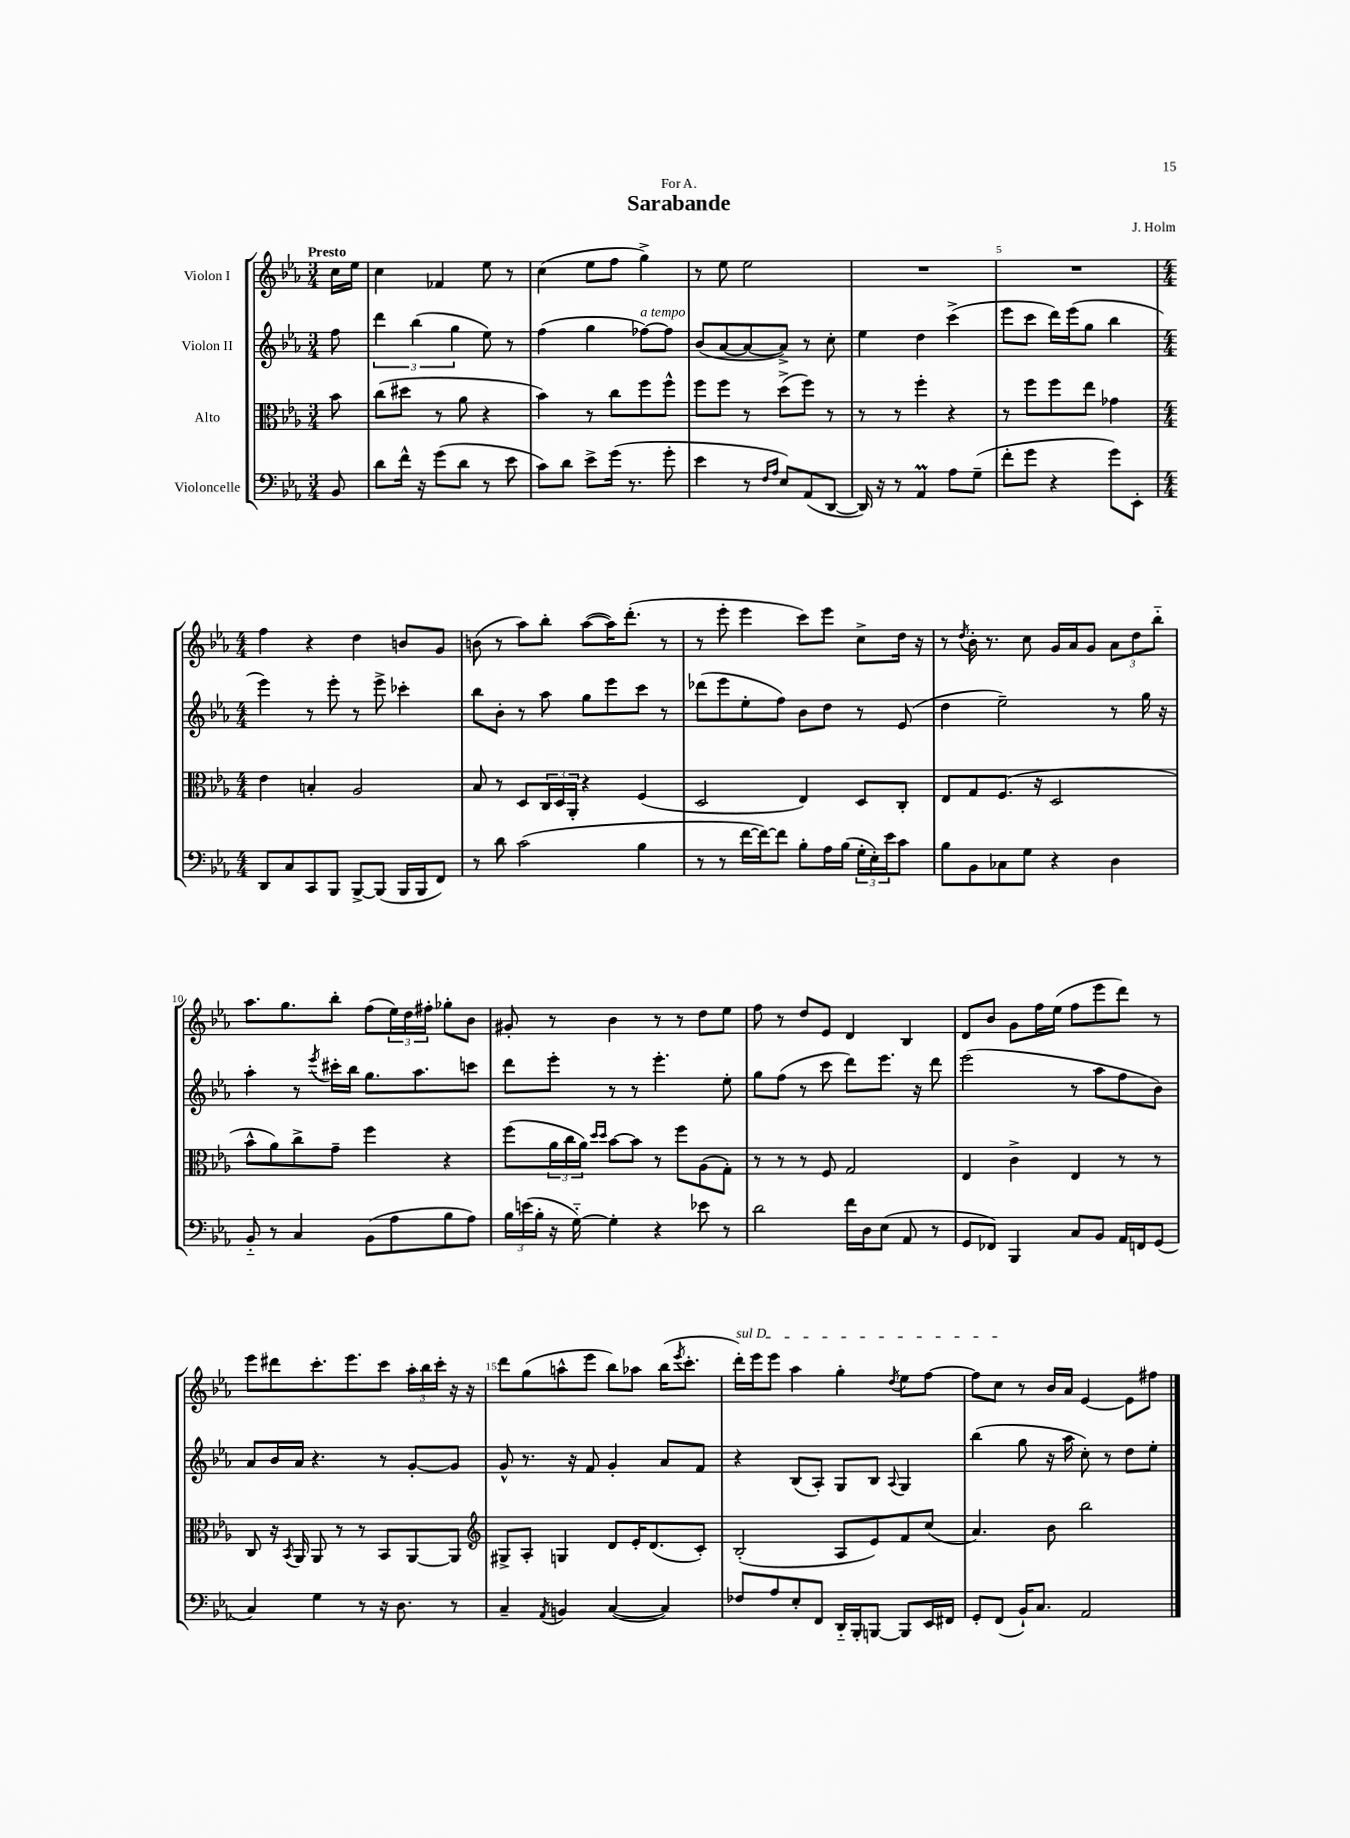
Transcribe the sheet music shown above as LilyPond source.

\header { title = "Sarabande" composer = "J. Holm" dedication = "For A." }
<<
\new StaffGroup <<
\new Staff = "s0" \with { instrumentName = "Violon I" } {
    \clef treble \key ees \major \numericTimeSignature \time 3/4 \partial 8 \tempo "Presto"
    c''16 ees''16 |
    c''4 fes'4 ees''8 r8 |
    c''4( ees''8 f''8 g''4->) |
    r8 ees''8 ees''2 |
    R2. |
    R2. |
    \numericTimeSignature \time 4/4 f''4 r4 d''4 b'8 g'8 |
    b'8( r8 aes''8) bes''8-. aes''8~( aes''16) d'''8.-.( r8 |
    r8 ees'''8-. ees'''4 c'''8) ees'''8 c''8-> d''16 r16 |
    r8 \acciaccatura { d''8 } bes'16-. r8. c''8 g'16 aes'16 g'8 \tuplet 3/2 { aes'8 d''8 bes''8-_ } |
    aes''8. g''8. bes''8-. f''8( \tuplet 3/2 { ees''16) d''16 fis''16-. } ges''8-. bes'8 |
    gis'8-. r8 bes'4 r8 r8 d''8 ees''8 |
    f''8 r8 d''8 ees'8 d'4 bes4 |
    d'8 bes'8 g'8 f''16 ees''16( f''8 ees'''8 d'''8) r8 |
    ees'''8 dis'''8 c'''8.-. ees'''8. c'''8 \tuplet 3/2 { aes''16-. bes''16 c'''16-. } r16 r16 |
    d'''8 g''8( a''8-^ ees'''8 bes''8) aes''8 bes''16( \acciaccatura { ees'''8 } c'''8.-. |
    \once \override TextSpanner.bound-details.left.text = \markup { \italic "sul D" } d'''16-.\startTextSpan) ees'''16 ees'''8 aes''4 g''4-. \acciaccatura { d''8 } ees''8 f''8~ |
    f''8 c''8\stopTextSpan r8 bes'16 aes'16 ees'4~ ees'8 fis''8 \bar "|." |
}
\new Staff = "s1" \with { instrumentName = "Violon II" } {
    \clef treble \key ees \major \numericTimeSignature \time 3/4 \partial 8
    f''8 |
    \tuplet 3/2 { d'''4 bes''4( g''4 } ees''8) r8 |
    f''4( g''4 fes''8~^\markup { \italic "a tempo" }) fes''8 |
    bes'8( aes'8~ aes'8~ aes'8->) r8 c''8-. |
    ees''4 d''4 c'''4->( |
    ees'''8 c'''8 d'''16) ees'''16( g''8 bes''4 |
    \numericTimeSignature \time 4/4 ees'''4) r8 ees'''8-. r8 ees'''8-> ces'''4-. |
    bes''8 bes'8-. r8 aes''8 g''8 ees'''8 c'''8 r8 |
    des'''8( ees'''8 ees''8-. f''8) bes'8 d''8 r8 ees'8( |
    d''4 ees''2--) r8 g''16 r16 |
    aes''4-. r8 \acciaccatura { ees'''8 } cis'''16-. bes''16 g''8. aes''8. c'''8 |
    d'''8 ees'''8-. r8 r8 ees'''4.-. ees''8-. |
    g''8 f''8( r8 c'''8 d'''8) ees'''8. r16 d'''8 |
    ees'''2( r8 aes''8 f''8 bes'8) |
    aes'8 bes'16 aes'16 r4. r8 g'8~-. g'8 |
    g'8-^ r8. r16 f'8 g'4-. aes'8 f'8 |
    r4 bes8( aes8-.) g8 bes8 \appoggiatura { aes8 } g4 |
    bes''4( g''8 r16 aes''16 c''8-.) r8 d''8 ees''8-. \bar "|." |
}
\new Staff = "s2" \with { instrumentName = "Alto" } {
    \clef alto \key ees \major \numericTimeSignature \time 3/4 \partial 8
    bes'8 |
    c''8( dis''8 r8 aes'8 r4 |
    bes'4) r8 c''8 f''8 f''8-^ |
    f''8 f''8 r8 d''8->( f''8) r8 |
    r8 r8 f''4-. r4 |
    r8 f''8 f''8 ees''8 ges'4 |
    \numericTimeSignature \time 4/4 ees'4 b4-. aes2 |
    bes8 r8 d8 \tuplet 3/2 { c16 d16 aes,16-. } r4 f4( |
    d2 ees4) d8 c8-. |
    ees8 g8 f8.( r16 d2 |
    bes'8-^ aes'8) c''8-> g'8-- f''4 r4 |
    f''8( \tuplet 3/2 { aes'16 c''16 aes'16) } \grace { d''16 d''16 } bes'8~ bes'8 r8 f''8 aes8( g8-.) |
    r8 r8 r8 f8 g2 |
    ees4 c'4-> ees4 r8 r8 |
    c8 r16 \acciaccatura { bes,8 } aes,16 aes,8 r8 r8 bes,8 aes,8~ aes,8 |
    \clef treble gis8-> aes8-. g4 d'8 ees'16-. d'8.( c'8-.) |
    bes2-.( aes8 ees'8) f'8 c''8( |
    aes'4.) bes'8 bes''2 \bar "|." |
}
\new Staff = "s3" \with { instrumentName = "Violoncelle" } {
    \clef bass \key ees \major \numericTimeSignature \time 3/4 \partial 8
    bes,8 |
    d'8 f'16-^ r16 g'8( d'8 r8 ees'8 |
    c'8) d'8 ees'8-> g'16( r8. g'8-. |
    ees'4 r8 \grace { f16 aes16 } ees8) aes,8( d,8~ |
    d,16) r16 r8 aes,4\prall aes8 g8--( |
    f'8-. g'8 r4 g'8) ees,8-. |
    \numericTimeSignature \time 4/4 d,8 c8 c,8 bes,,8 bes,,8~-> bes,,8( bes,,16 bes,,16 f,8) |
    r8 d'8 c'2( bes4 |
    r8 r8 f'16~ f'16~) f'8 bes8-. aes16 bes16( \tuplet 3/2 { g16-. ees16-.) ees'16 } c'8 |
    bes8 bes,8 ces8 g8 r4 d4 |
    bes,8-_ r8 c4 bes,8( aes8 bes8 aes8) |
    \tuplet 3/2 { bes16 e'16( bes16-. } r16 g16~-_) g4-. r4 ees'8 r8 |
    d'2 f'16 d16 ees8( aes,8 r8 |
    g,8 fes,8) bes,,4 c8 bes,8 aes,16 f,16 g,8( |
    c4) g4 r8 r16 d8. r8 |
    c4-- \acciaccatura { aes,8 } b,4 c4~( c4) |
    fes8 aes8 ees8-. f,8 d,16-_ bes,,16-. b,,8~ b,,8 ees,16 fis,16 |
    g,8-. f,8( bes,16-!) c8. aes,2 \bar "|." |
}
>>
>>
\layout { \context { \Score \override BarNumber.break-visibility = ##(#f #t #t) barNumberVisibility = #(every-nth-bar-number-visible 5) } }
